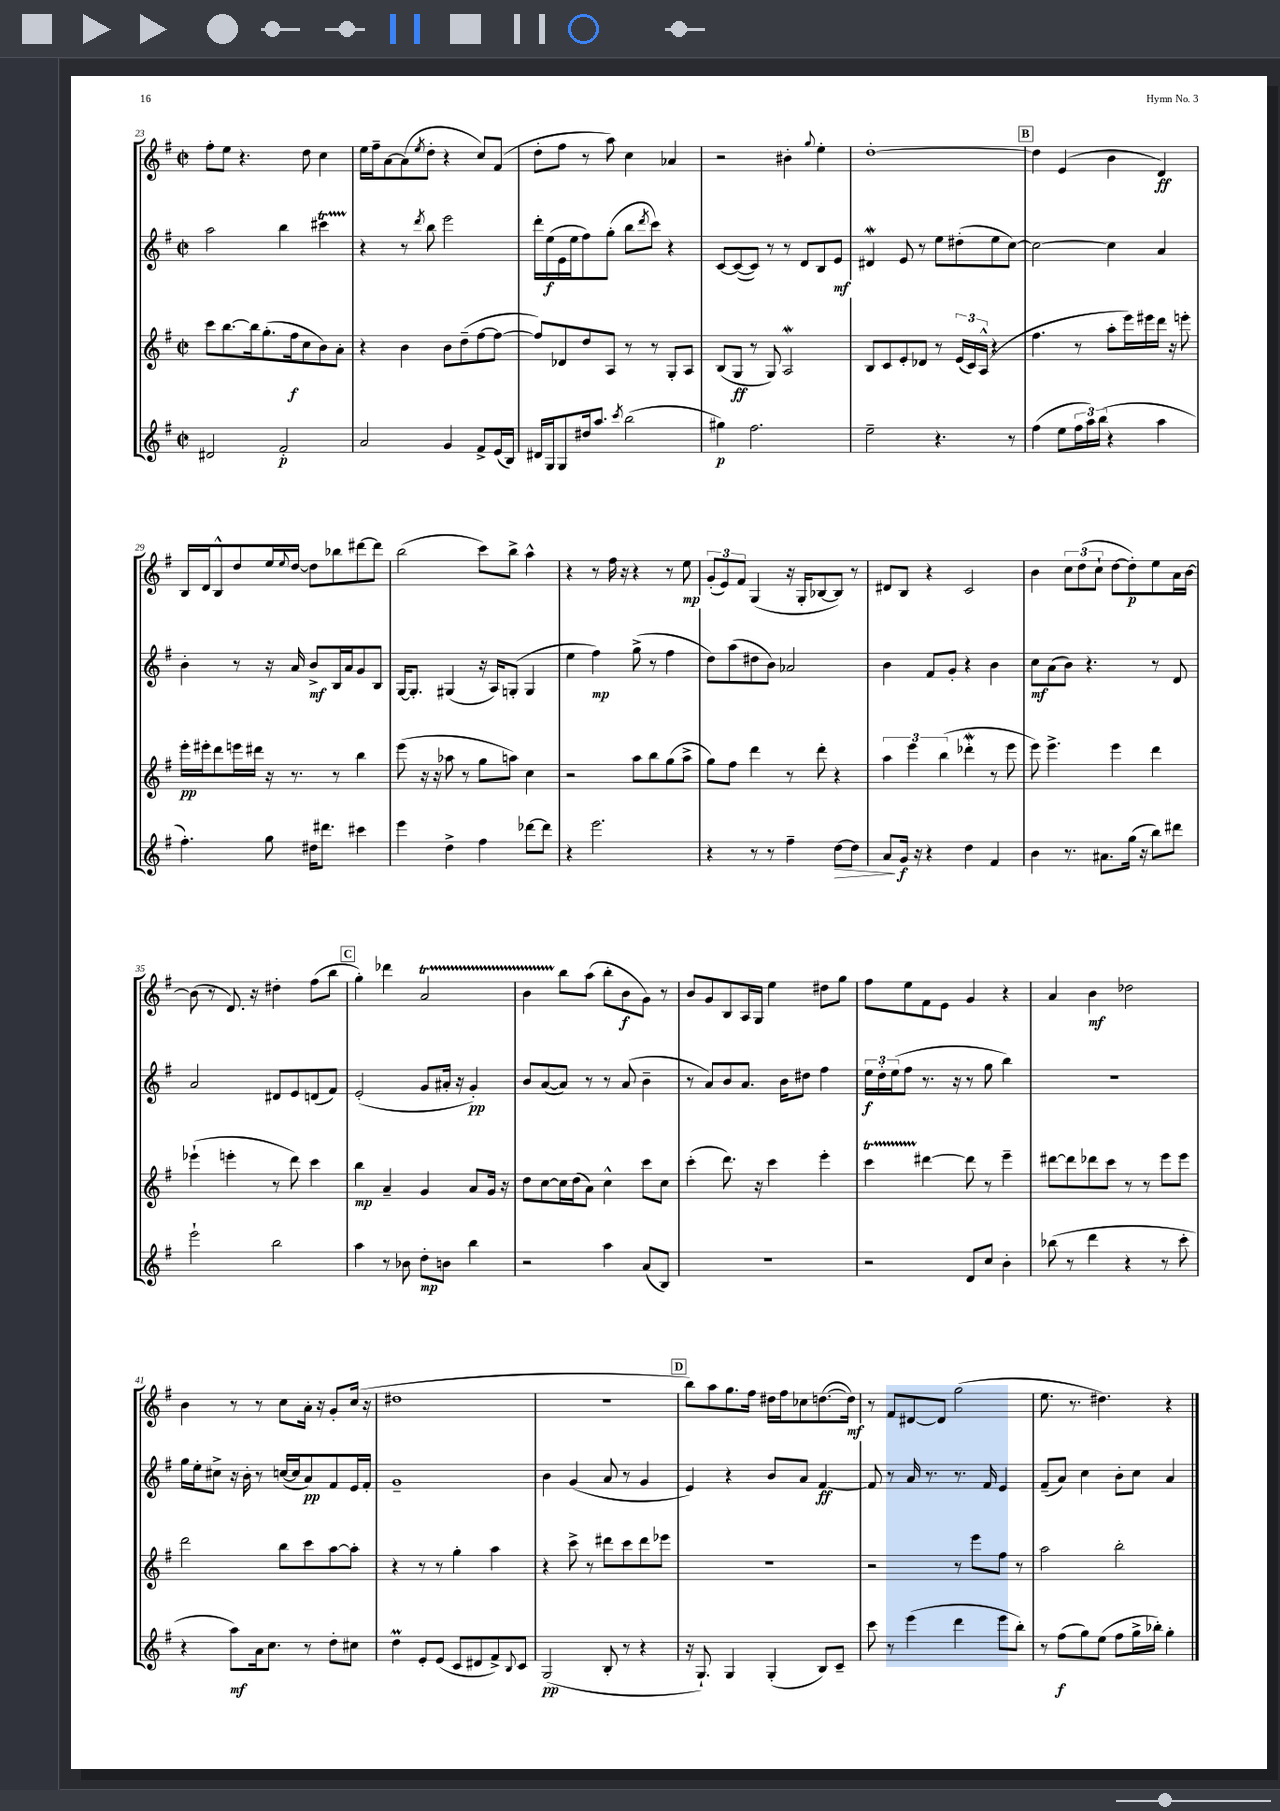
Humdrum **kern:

**kern	**kern	**kern	**kern
*staff4	*staff3	*staff2	*staff1
*clefG2	*clefG2	*clefG2	*clefG2
*k[f#]	*k[f#]	*k[f#]	*k[f#]
*M2/2	*M2/2	*M2/2	*M2/2
*met(c|)	*met(c|)	*met(c|)	*met(c|)
2d#/	8ccc\L	2aa\	8ff#'\L
.	[8.bb\	.	8ee\J
.	.	.	4.r
.	16bb\]k	.	.
.	(8.gg'\	.	.
2f#'/	.	4bb\	.
.	16ff#\k	.	.
.	8cc\	.	8dd\
.	8b\)	4ccc#\	4cc\
.	8a'\J	.	.
=	=	=	=
2a/	4r	4r	16ee\LL
.	.	.	16ff#~\J
.	.	.	[8a\
.	4b\	8r	(8a\]
.	.	8qddd/	8qee/
.	.	8bb\	8dd'\J
4g/	8b\L	2eee\	4r
.	(8dd~\	.	.
8f#^/L	[8ff#\	.	8cc/L)
(16e/L	8ff#\_J	.	(8f#/J
16B/JJ)	.	.	.
=	=	=	=
16d#/LL	8ff#/]L)	16ddd'\LL	8dd'\L
16G/J	.	(16ee\	.
8G/	8d-/	16e\	8ff#\J
.	.	16ee\J	.
16dd#/k	8dd/	8ff#\)	8r
8.aa/J	.	.	.
.	8A/J	(8gg'\J	8aa\)
8qccc/	.	.	.
(2bb\	8r	8bb\L	4cc\
.	.	8qddd/	.
.	8r	8ccc\J)	.
.	8G'/L	4r	4a-/
.	8A/J	.	.
=	=	=	=
4gg#\)	(8B/L	[8c/L	2r
.	8G/J	(8c/_	.
2.ff#\	8r	8c/]J)	.
.	8G/)	8r	.
.	2A/	8r	4b#'\
.	.	8d/L	.
.	.	.	8qqgg/
.	.	8B/	4ee'\
.	.	8e/J	.
=	=	=	=
2ee~\	8B/L	4d#/	[1dd'
.	8c/	.	.
.	8e'/	8e/	.
.	8d-/J	8r	.
4.r	8r	8ee\L	.
.	(24e/LL	(8dd#'\	.
.	24c/)	.	.
.	(24A^^/JJ	.	.
.	4r	8ee\	.
8r	.	[8cc\J)	.
=	=	=	=
(4ff#\	4.ff#\	2cc\_	4dd\]
8ee\L	.	.	(4e/
24ff#\L	8r	.	.
24aa\)	.	.	.
(24bb\JJ	.	.	.
4r	8aa'\L	4cc\]	4b\
.	16eee\L)	.	.
.	16eee#\	.	.
4aa\	16ddd\JJ	4a/	4d/)
.	16r	.	.
.	8eee'\	.	.
=	=	=	=
4.ff#'\)	16eee'\LL	4b'\	16B/LL
.	16eee#'\J	.	16d/J
.	8ddd\	.	8B^^/
.	16eee\L	8r	8dd/
.	16ddd#\JJ	.	.
8gg\	16r	16r	16ee/L
.	.	.	8qqee/
.	8.r	16a/	[16dd/JJ
16dd#\LK	.	8b^/L	8dd\]L
8.ddd#\J	.	.	.
.	8r	16B/L	8bb-\
.	.	16a/J	.
4ccc#\	4bb\	8g/	[8ddd#\
.	.	8B/J	8ddd#\]J
=	=	=	=
4eee\	(8eee\	[16G/LK	(2bb\
.	.	8.G'/]J	.
.	16r	.	.
.	16r	.	.
4dd^\	8aa-\	(4G#/	.
.	8r	.	.
4ff#\	8gg\L	16r	8ccc\L)
.	.	16A/LK)	.
.	8aa\J)	(8G'/J	8bb^\J
[8ddd-\L	4cc\	4G/	4aa^^\
8ddd-\]J	.	.	.
=	=	=	=
4r	2r	4ee\	4r
2.eee\	.	4ff#\)	8r
.	.	.	16ff#\
.	.	.	16r
.	8aa\L	(8gg^\	4r
.	8bb\	8r	.
.	(8gg\	4ff#\	8r
.	8aa^\J	.	8ee\
=	=	=	=
4r	8gg\L)	8dd\L)	(12g'/L
.	.	.	12e/)
.	8ff#\J	(8aa\	.
.	.	.	12f#/J
8r	4ddd\	8dd#\	(4G/
8r	.	8b\J)	.
4ff#~\	8r	2a-/	16r
.	.	.	16G'/LK
.	8ddd'\	.	[8B-/
[8dd\L	4r	.	8B-/]J)
8dd\]J	.	.	8r
=	=	=	=
8a/L	6aa\	4b\	8d#/L
16g/Jk	.	.	8B/J
.	6eee\	.	.
16r	.	.	.
4r	.	8f#/L	4r
.	(6bb\	.	.
.	.	8g'/J	.
4dd\	4ddd-'\	4r	2c/
4f#/	8r	4b\	.
.	8eee\	.	.
=	=	=	=
4b\	8eee\)	8cc\L	4b\
.	4.eee^\	(8a\	.
8.r	.	8b\J)	12cc\L
.	.	.	(12dd\
.	.	4.r	.
.	.	.	12cc`\J
8.a#\L	.	.	.
.	4eee\	.	[8dd\L
(16gg\Jk	.	.	8dd'\])
16r	.	.	.
8bb\L)	4ddd\	8r	8ee\
8ddd#\J	.	8d/	16a\L
.	.	.	[16b\JJ
=	=	=	=
2eee`\	(4eee-`\	2a/	(8b\]
.	.	.	8r
.	4eee'\	.	8.d/)
.	.	.	16r
2bb\	8r	8d#/L	4dd#'\
.	8ddd\)	8e/	.
.	4ccc\	(8d/	(8ff#\L
.	.	8f#/J)	8bb\J
=	=	=	=
4aa\	4bb\	(2e'/	4gg'\)
8r	4a~/	.	4ddd-\
8b-\	.	.	.
8dd'\L	4g/	8g/L	2a/
8b\J	.	16a#'/Jk	.
.	.	16r	.
4bb\	8a/L	4g'/)	.
.	16g/Jk	.	.
.	16r	.	.
=	=	=	=
2r	8dd\L	8b/L	4b\
.	[8cc\	([8a/	.
.	16cc\]L	8a/]J)	8bb\L
.	(16dd\J	.	.
.	8a\J)	8r	(8aa\J
4aa\	4cc^^\	8r	8bb'\L
.	.	(8a/	8b\
(8a/L	8ccc\L	4b~\	8g\J)
8B/J)	8cc\J	.	8r
=	=	=	=
1r	(4ccc'\	8r	8b/L
.	.	8a/L)	8g/
.	8.ddd\)	8b/	8B/
.	.	8.a/J	16A/L
.	16r	.	16G/JJ
.	4ccc\	.	4ee\
.	.	16b\LK	.
.	.	8dd#\J	.
.	4eee'\	4ff#\	8dd#\L
.	.	.	8gg\J
=	=	=	=
2r	4ccc\	24ee\LL	8ff#\L
.	.	24dd'\	.
.	.	(24ee\J	.
.	.	8ff#\J	8ee\
.	[4ddd#\	8.r	8f#\
.	.	.	8e\J
.	.	16r	.
8d/L	8ddd#\]	8r	4g/
8cc/J	8r	8gg\	.
4b'\	4eee~\	4bb\)	4r
=	=	=	=
(8bb-\	[8ddd#\L	1r	4a/
8r	8ddd#\]	.	.
4ddd\	8ddd-\	.	4b\
.	8ccc\J	.	.
4r	8r	.	2dd-\
.	8r	.	.
8r	8eee\L	.	.
8ccc'\	8eee\J	.	.
=	=	=	=
4r	2ddd\	16gg\LL	4b\
.	.	16ee'\J	.
.	.	8cc#^\J	.
8aa\L)	.	16r	8r
.	.	16b'\	.
16a\k	.	8r	8r
8.cc\J	.	.	.
.	8bb\L	([16cc/LL	8cc\L
.	.	16cc/]J	.
8r	8ccc\	8a/)	16a'\Jk
.	.	.	16r
8dd'\L	[8aa\	8f#/	8g'/L
8cc#\J	8aa'\]J	16e/L	(16cc/Jk
.	.	16f#'/JJ	16r
=	=	=	=
4dd\	4r	1g~	1dd#
8e'/L	8r	.	.
(8e/J	8r	.	.
8c/L	4gg'\	.	.
8d#/	.	.	.
8f#^/)	4aa\	.	.
8qqB/	.	.	.
8c/J	.	.	.
=	=	=	=
(2G/	4r	4b\	1r
.	8ccc^\	(4g/	.
.	8r	.	.
8B'/	8ddd#\L	8a/	.
8r	8ccc\	8r	.
4r	8ddd#\	4g/	.
.	8eee-\J	.	.
=	=	=	=
16r	1r	4e/)	8bb\L)
8.G`/)	.	.	.
.	.	.	8aa\
4G/	.	4r	8.gg\
.	.	.	16ff#\Jk
(4G'/	.	8b/L	16dd#\LL
.	.	.	16ff#\J
.	.	8a/J	8cc-\
8B/L)	.	[4f#/	([8.dd\
8c~/J	.	.	.
.	.	.	16dd\]Jk)
=	=	=	=
8ccc\	2r	8f#/]	8r
8r	.	8r	8f#/L
(4eee\	.	16a/	[8d#/
.	.	8.r	.
.	.	.	8d#/]J
4ddd\	8r	8.r	(2gg\
.	8eee\L	.	.
.	.	16f#/	.
8eee\L	8ff#\J	4e/	.
8bb'\J)	8r	.	.
=	=	=	=
8r	2aa\	(8f#~/L	8.ee\
(8ff#\L	.	8a/J)	.
.	.	.	8.r
8gg\)	.	4cc\	.
(8ee\J	.	.	4.dd#\)
8ff#\L	2bb'\	8b'\L	.
16gg^\L	.	8cc\J	.
16bb-'\JJ)	.	.	.
4gg'\	.	4a/	4r
==	==	==	==
*-	*-	*-	*-
